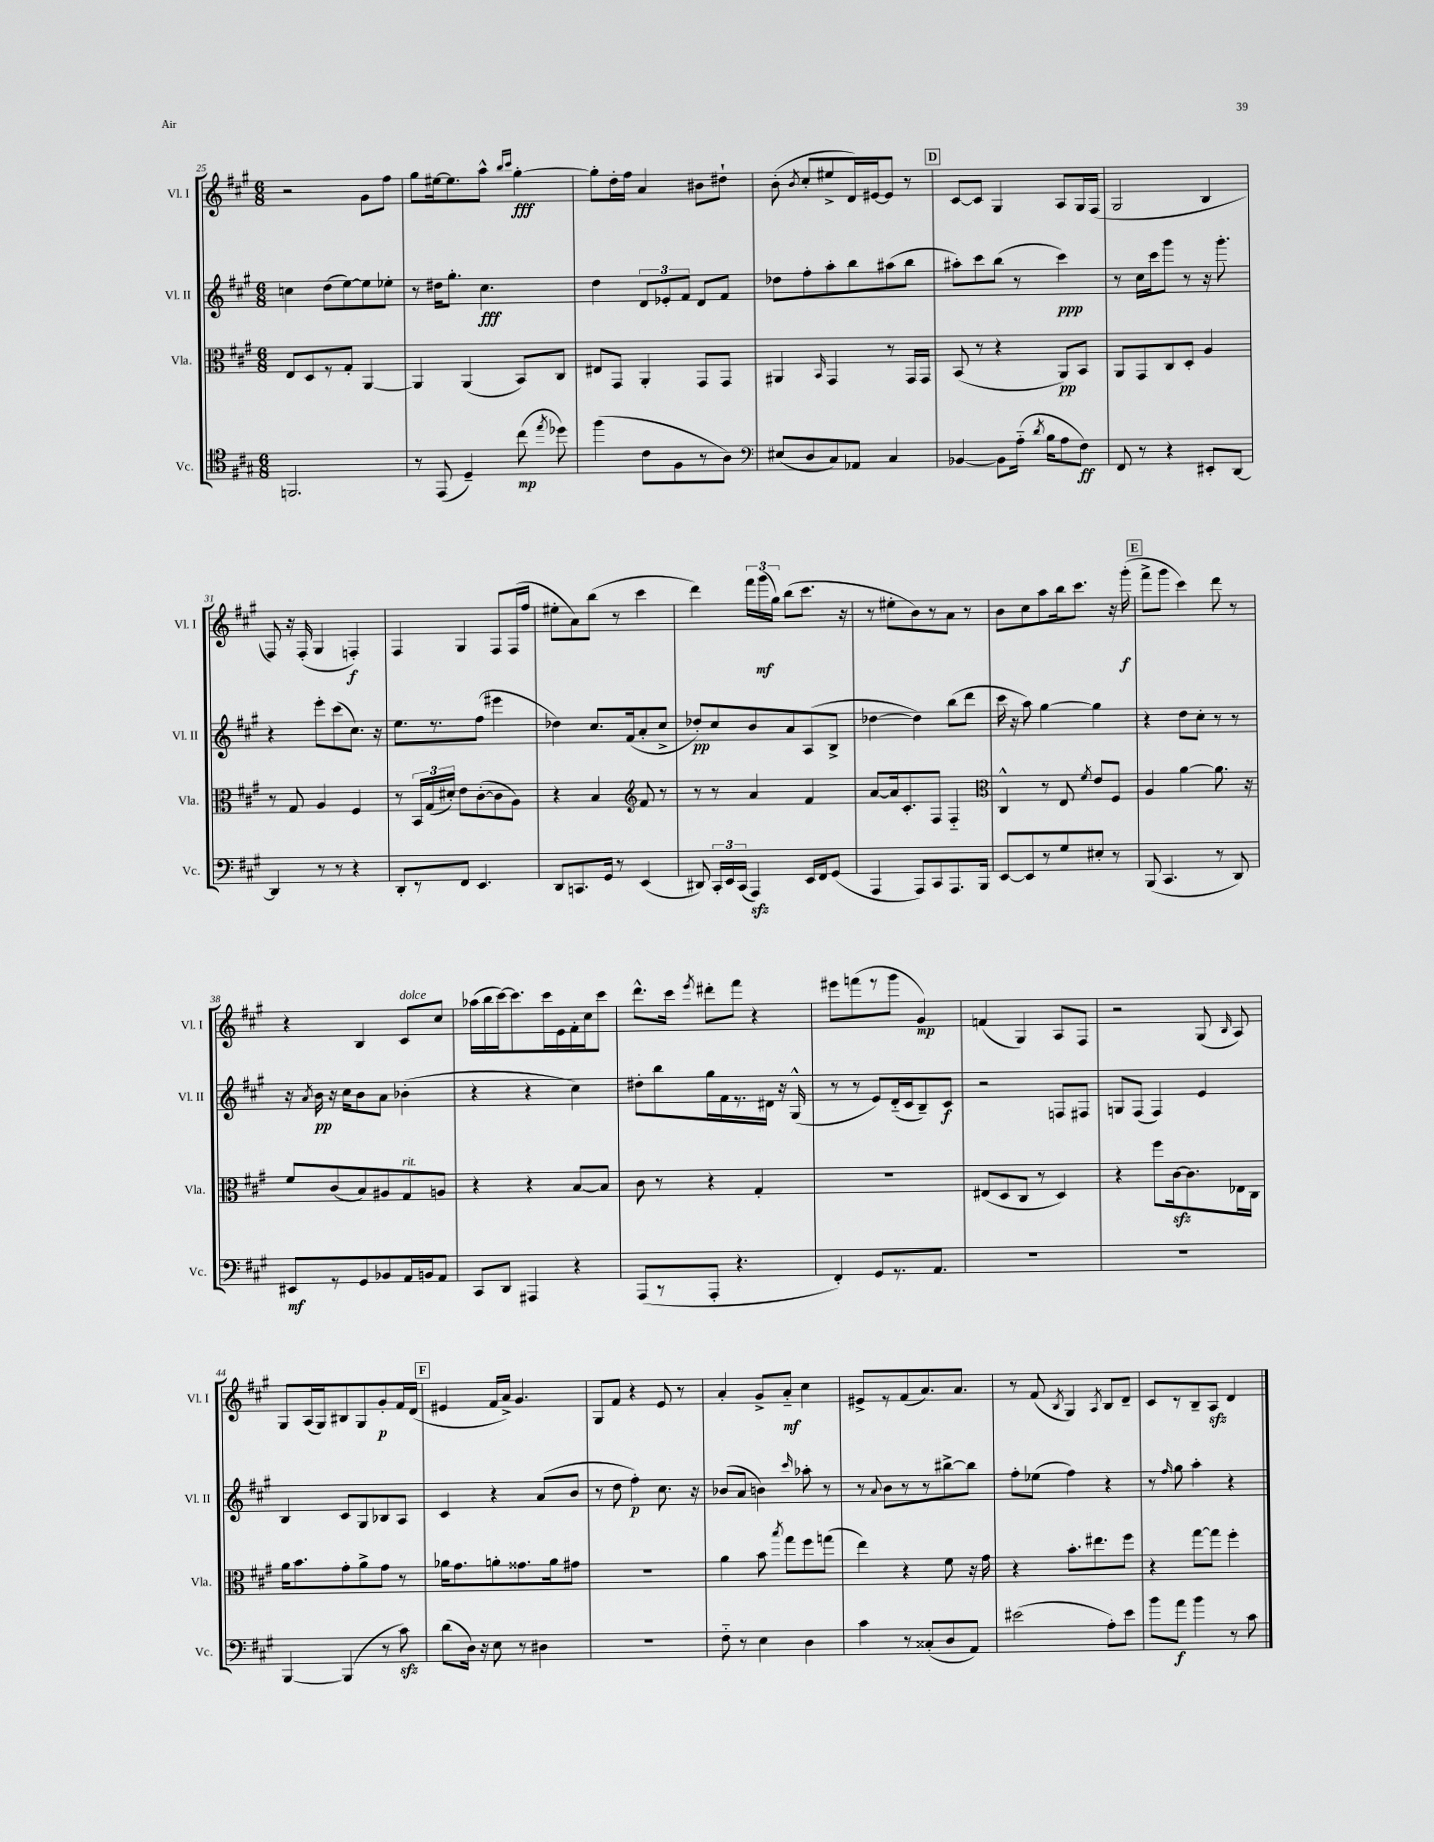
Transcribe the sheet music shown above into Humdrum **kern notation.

**kern	**kern	**kern	**kern
*staff4	*staff3	*staff2	*staff1
*clefC4	*clefC3	*clefG2	*clefG2
*k[f#c#g#]	*k[f#c#g#]	*k[f#c#g#]	*k[f#c#g#]
*M6/8	*M6/8	*M6/8	*M6/8
2.FF	8E	4cc	2r
.	8D	.	.
.	8r	(8dd	.
.	8G#'	[8ee)	.
.	[4AA	8ee]	8g#
.	.	8ee-'	8ff#
=	=	=	=
8r	4AA]	8r	8gg#
(8EE	.	16dd#	[16ee#
.	.	8.gg#'	8.ee#]
4D~)	(4AA	.	.
.	.	4.cc#	8aa^^
.	.	.	16qqbb
.	.	.	16qqccc#
(8cc#	8BB)	.	[4gg#'
8qee	.	.	.
8dd-)	8C#	.	.
=	=	=	=
(4ff#	8E#	4dd	8gg#']
.	8GG#	.	16dd'
.	.	.	16ff#
8c#	4AA'	12d	4a
.	.	12e-'	.
8F#	.	.	.
.	.	12f#	.
8r	8GG#	8d	8b#
8A)	8GG#	8f#	8dd#`
=	=	=	=
*clefF4	*	*	*
(8E#	4AA#	8dd-	(8b'
.	.	.	8qb
8D	.	8ff#'	8cc#'
.	16qqBB	.	.
8C#)	4GG#	8aa'	8ee#^
8AA-	.	8bb	16d)
.	.	.	[16e#
4C#	8r	(8aa#	8e#]
.	16GG#	8bb	8r
.	16GG#	.	.
=	=	=	=
[4BB-	(8BB	8aa#')	[8c#
.	8r	8ccc#	8c#]
8BB-]	4r	(8bb	4G#
(16A'~	.	8r	.
8qd	.	.	.
16B	.	.	.
8A	8AA)	4ccc#)	8A
8F#)	8BB	.	16G#
.	.	.	(16F#
=	=	=	=
8FF#	8AA	8r	2G#
8r	8GG#	16cc#	.
.	.	16ccc#	.
4r	8C#	8ggg#	.
.	8D'	8r	.
8EE#'	4A	16r	4B
.	.	8.ggg#'	.
[8DD	.	.	.
=	=	=	=
4DD]	8r	4r	8F#)
.	8G#	.	16r
.	.	.	(16F#'
8r	4A	8eee'	4G#
8r	.	(8ccc#	.
4r	4F#	8.cc#)	4F')
.	.	16r	.
=	=	=	=
8DD'	8r	8.ee	4F#
8r	24BB	.	.
.	(24G#	.	.
.	.	8.r	.
.	24d#')	.	.
8FF#	8e	.	4G#
4.EE	([8c#'	(8ff#	.
.	8c#]	4eee#	8F#
.	8A)	.	(16F#
.	.	.	16ff#
=	=	=	=
8DD	4r	4dd-)	8ee#'
8.CC	.	.	8a)
.	4B	8.cc#	(8bb
16GG#	.	.	.
8r	.	.	8r
.	.	(16f#	.
*	*clefG2	*	*
(4EE	8f#	8a'	4ccc#
.	8r	8cc#^	.
=	=	=	=
8DD#)	8r	8dd-')	4ddd)
24CC#'	8r	8cc#	.
24EE	.	.	.
(24CC#	.	.	.
4AAA)	4a	8b	24fff#
.	.	.	(24ggg#
.	.	.	24gg#)
.	.	8a	(8bb
16EE	4f#	(8A	8.ccc#
16FF#	.	.	.
(8GG#	.	8B^	.
.	.	.	16r
=	=	=	=
4AAA	[8a	[4dd-	8r
.	16a]	.	8ee#'
.	8.c#'	.	.
8AAA)	.	4dd-])	8b)
8CC#	8F#	.	8r
8.AAA	4F#'~	(8bb	8a
.	.	8ddd	8r
16BBB	.	.	.
=	=	=	=
*	*clefC3	*	*
[8EE	4C#^^	16ccc#	8b
.	.	16r	.
8EE]	.	8aa)	8cc#
8r	8r	[4gg#	8aa
8G#	8E	.	16bb
.	.	.	8.ccc#
.	8qf#	.	.
8E#'	8e	4gg#]	.
8r	8F#	.	16r
.	.	.	(16ggg#'
=	=	=	=
(8BBB	4A	4r	8fff#^
4.CC#	.	.	8ggg#
.	[4a	8dd	4ccc#)
.	.	8cc#'	.
8r	8.a]	8r	8ddd
8DD)	.	8r	8r
.	16r	.	.
=	=	=	=
8EE#	8f#	16r	4r
.	.	8qa	.
.	.	16b	.
8r	(8c#	16r	.
.	.	16cc#	.
8GG#	8B)	8b	4B
8BB-	8A#	8a	.
16AA	8G#	(4b-'	8c#
16BB	.	.	.
8AA	8A	.	8cc#
=	=	=	=
8CC#	4r	4r	(16aa-
.	.	.	16bb
8DD	.	.	[16ccc#)
.	.	.	8.ccc#]
4AAA#	4r	4r	.
.	.	.	16ccc#
.	.	.	16e
4r	[8B	4cc#)	16f#'
.	.	.	16cc#
.	8B]	.	8ccc#
=	=	=	=
(8AAA	8c#	8dd#'	8.ddd^^
8r	8r	8bb	.
.	.	.	16ccc#
.	.	.	8qeee
8AAA'	4r	16gg#	8ddd#'
.	.	16f#	.
4.r	.	8.r	8fff#
.	4G#'	.	4r
.	.	16d#	.
.	.	16r	.
.	.	(16G#^^	.
=	=	=	=
4FF#')	2.r	8r	8eee#
.	.	8r	(8fff
8GG#	.	8e)	8r
8.r	.	(16d'~	8ggg#
.	.	16c#	.
.	.	8B~)	4g#)
8.AA	.	.	.
.	.	8c#	.
=	=	=	=
2.r	(8E#	2r	(4f
.	8D	.	.
.	8C#	.	4G#)
.	8r	.	.
.	4D)	8F	8A
.	.	8F#	8F#
=	=	=	=
2.r	4r	8G	2r
.	.	(8F#	.
.	8ff#	4F#)	.
.	[16c#	.	.
.	8.c#]	.	.
.	.	4e	(8G#
.	.	.	16qqB
.	16E-	.	8A)
.	16C#	.	.
=	=	=	=
[4BBB	16a	4B	8G#
.	8.b	.	.
.	.	.	(16A
.	.	.	16G#)
(4BBB]	8g#'	8c#	8B#
.	8a^	8G#	8G#
8r	8g#	8B-	8g#'
8c#)	8r	8A	16f#
.	.	.	(16d
=	=	=	=
(8d	16a-	4c#	4e#
.	8.g#	.	.
16D)	.	.	.
16r	.	.	.
8E	8a'	4r	16f#
.	.	.	16a^)
8r	8.g##	.	4.g#
4D#	.	(8a	.
.	16a	.	.
.	8g#	8b	.
=	=	=	=
2.r	2.r	8r	8G#
.	.	8dd	8f#
.	.	4ff#')	4r
.	.	8.cc#	8e
.	.	.	8r
.	.	16r	.
=	=	=	=
8F#'~	4a	(8b-	4a'
8r	.	8a	.
4E	8b	4b)	8g#^
.	8qbb	.	.
.	8gg#	.	8a'~
.	.	16qqccc#	.
4D	8ff#	8aa-'	4cc#
.	(8gg	8r	.
=	=	=	=
4c#	4ee)	8r	8e#^
.	.	8qqa	.
.	.	8b	8r
8r	4r	8r	(8f#
(8C##'	.	8r	8.a)
8D	8f#	[8bb#^	.
.	.	.	8.a
8AA)	16r	8bb#]	.
.	16g#	.	.
=	=	=	=
(2e#	4r	8ff#'	8r
.	.	(8ee-	(8f#
.	.	.	8qB
.	8.b'	4ff#)	4G#)
.	8.ee#	.	.
.	.	.	8qA
8A')	.	4r	8B
8e#	8ff#	.	8d~
=	=	=	=
8b	4r	8r	8c#
.	.	16qqff#	.
8a	.	8gg#	8r
4b	[8gg#	4aa'	8B~
.	8gg#]	.	8A
8r	4ff#'	4r	4d
8c#	.	.	.
==	==	==	==
*-	*-	*-	*-
